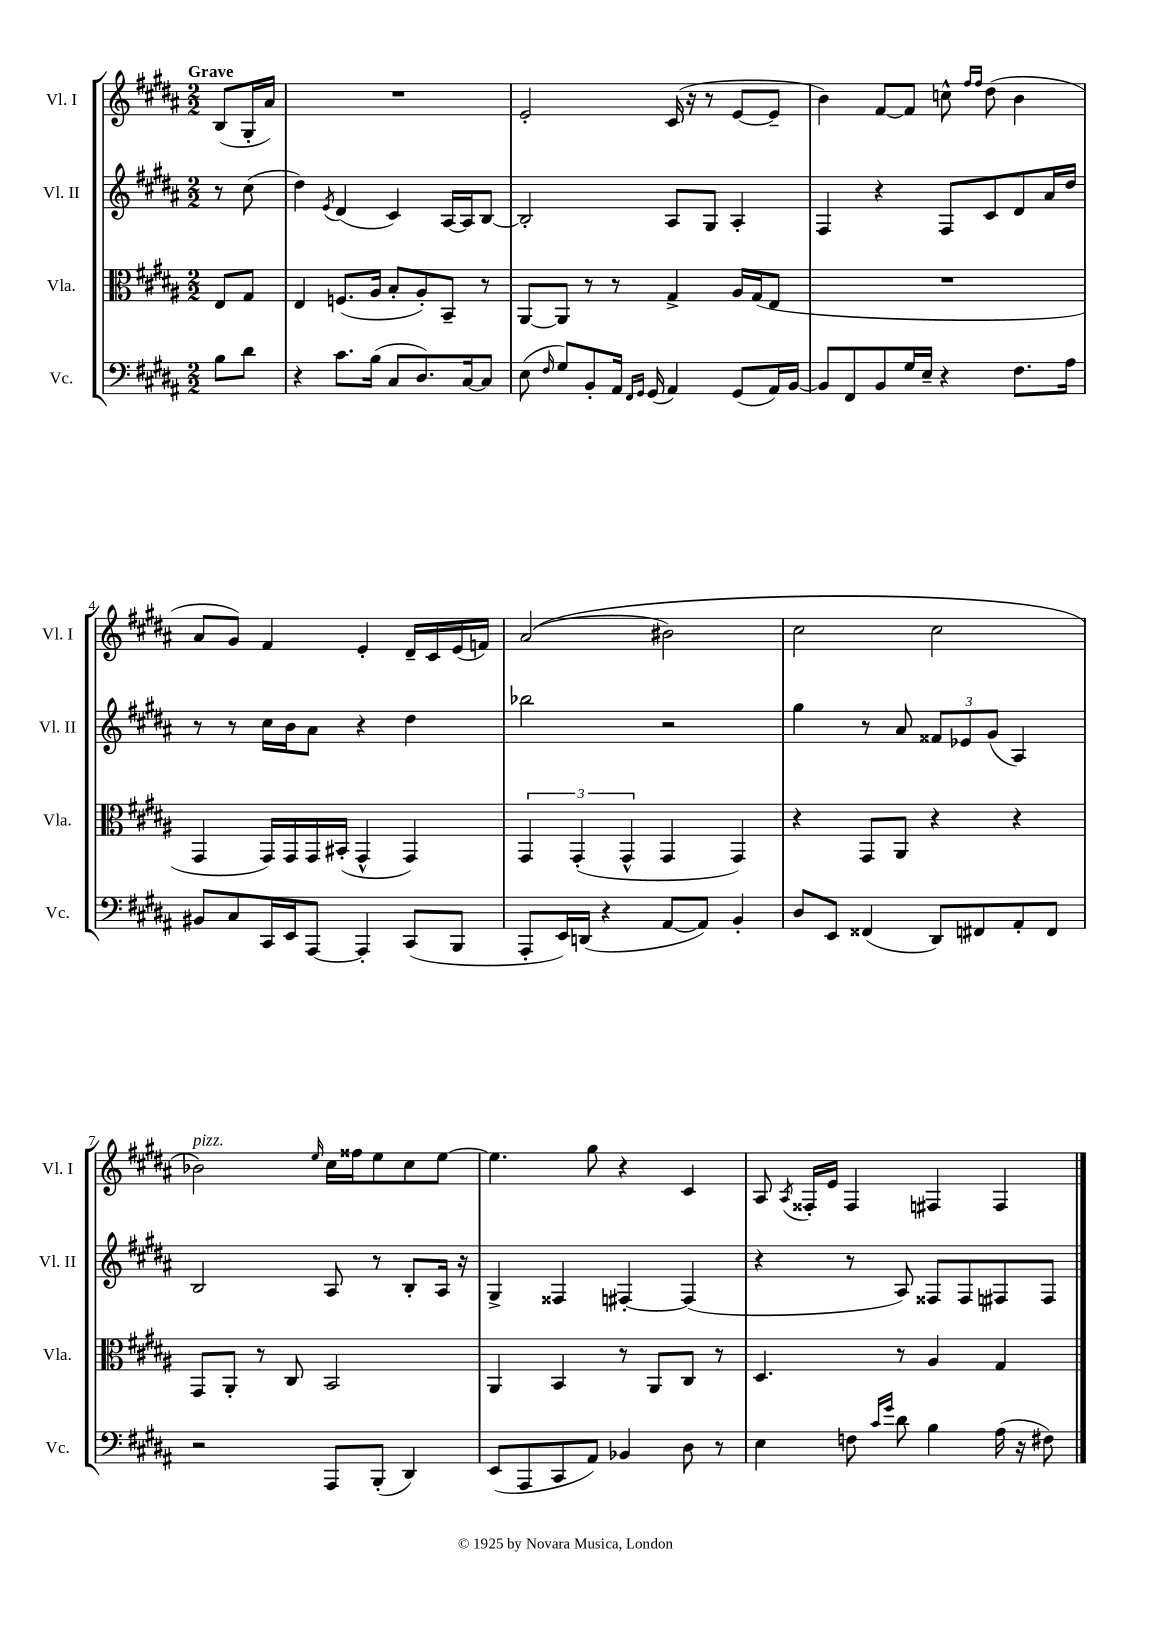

**kern	**kern	**kern	**kern
*staff4	*staff3	*staff2	*staff1
*clefF4	*clefC3	*clefG2	*clefG2
*k[f#c#g#d#a#]	*k[f#c#g#d#a#]	*k[f#c#g#d#a#]	*k[f#c#g#d#a#]
*M2/2	*M2/2	*M2/2	*M2/2
8B	8E	8r	(8B
8d#	8G#	(8cc#	16G#'
.	.	.	16a#)
=	=	=	=
4r	4E	4dd#)	1r
.	.	8qe	.
8.c#	(8.F	(4d#	.
(16B	16A#	.	.
8C#	8B'	4c#)	.
8.D#)	8A#')	.	.
.	8BB~	[16A#	.
[16C#	.	16A#]	.
8C#]	8r	[8B	.
=	=	=	=
(8E	[8AA#	2B']	2e'
16qqF#	.	.	.
8G#)	8AA#]	.	.
8BB'	8r	.	.
16AA#	8r	.	.
16qqFF#	.	.	.
16qqGG#	.	.	.
(16GG#	.	.	.
4AA#)	4G#^	8A#	(16c#
.	.	.	16r
.	.	8G#	8r
(8GG#	16A#	4A#'	[8e
.	(16G#	.	.
16AA#)	8E	.	8e~]
[16BB	.	.	.
=	=	=	=
8BB]	1r	4F#	4b)
8FF#	.	.	.
8BB	.	4r	[8f#
16G#	.	.	8f#]
16E~	.	.	.
4r	.	8F#	8cc^^
.	.	.	16qqff#
.	.	.	16qqff#
.	.	8c#	(8dd#
8.F#	.	8d#	4b
.	.	16a#	.
16A#	.	16dd#	.
=	=	=	=
8BB#	4GG#	8r	8a#
8C#	.	8r	8g#)
16CC#	16GG#)	16cc#	4f#
16EE	16GG#	16b	.
[8AAA#	16GG#	8a#	.
.	(16BB#'	.	.
4AAA#']	4GG#^^	4r	4e'
(8CC#	4GG#)	4dd#	16d#~
.	.	.	16c#
8BBB	.	.	(16e
.	.	.	16f)
=	=	=	=
8AAA#'	6GG#	2bb-	&((2a#
16EE)	.	.	.
.	(6GG#'	.	.
(16DD	.	.	.
4r	.	.	.
.	6GG#^^	.	.
[8AA#	4GG#	2r	2b#)
8AA#])	.	.	.
4BB'	4GG#)	.	.
=	=	=	=
8D#	4r	4gg#	2cc#
8EE	.	.	.
(4FF##	8GG#	8r	.
.	8AA#	8a#	.
8DD#)	4r	12f##	2cc#
.	.	12e-	.
8FF#	.	.	.
.	.	(12g#	.
8AA#'	4r	4A#)	.
8FF#	.	.	.
=	=	=	=
2r	8GG#	2B	2b-&)
.	8AA#'	.	.
.	8r	.	.
.	8C#	.	.
.	.	.	16qqee
8AAA#	2BB	8A#	16cc#
.	.	.	16ff##
(8BBB'	.	8r	8ee
4DD#)	.	8B'	8cc#
.	.	16A#	[8ee
.	.	16r	.
=	=	=	=
(8EE	4AA#	4G#^	4.ee]
8AAA#	.	.	.
8CC#	4BB	4F##	.
8AA#)	.	.	8gg#
4BB-	8r	[4F#'	4r
.	8AA#	.	.
8D#	8C#	(4F#]	4c#
8r	8r	.	.
=	=	=	=
4E	4.D#	4r	8A#
.	.	.	8qA#
.	.	.	16F##'
.	.	.	16e
8F	.	8r	4F##
16qqc#	.	.	.
16qqg#	.	.	.
8d#	8r	8A#)	.
4B	4A#	8F##	4F#
.	.	8F##	.
(16A#	4G#	8F#	4F#
16r	.	.	.
8F#)	.	8F#	.
==	==	==	==
*-	*-	*-	*-
